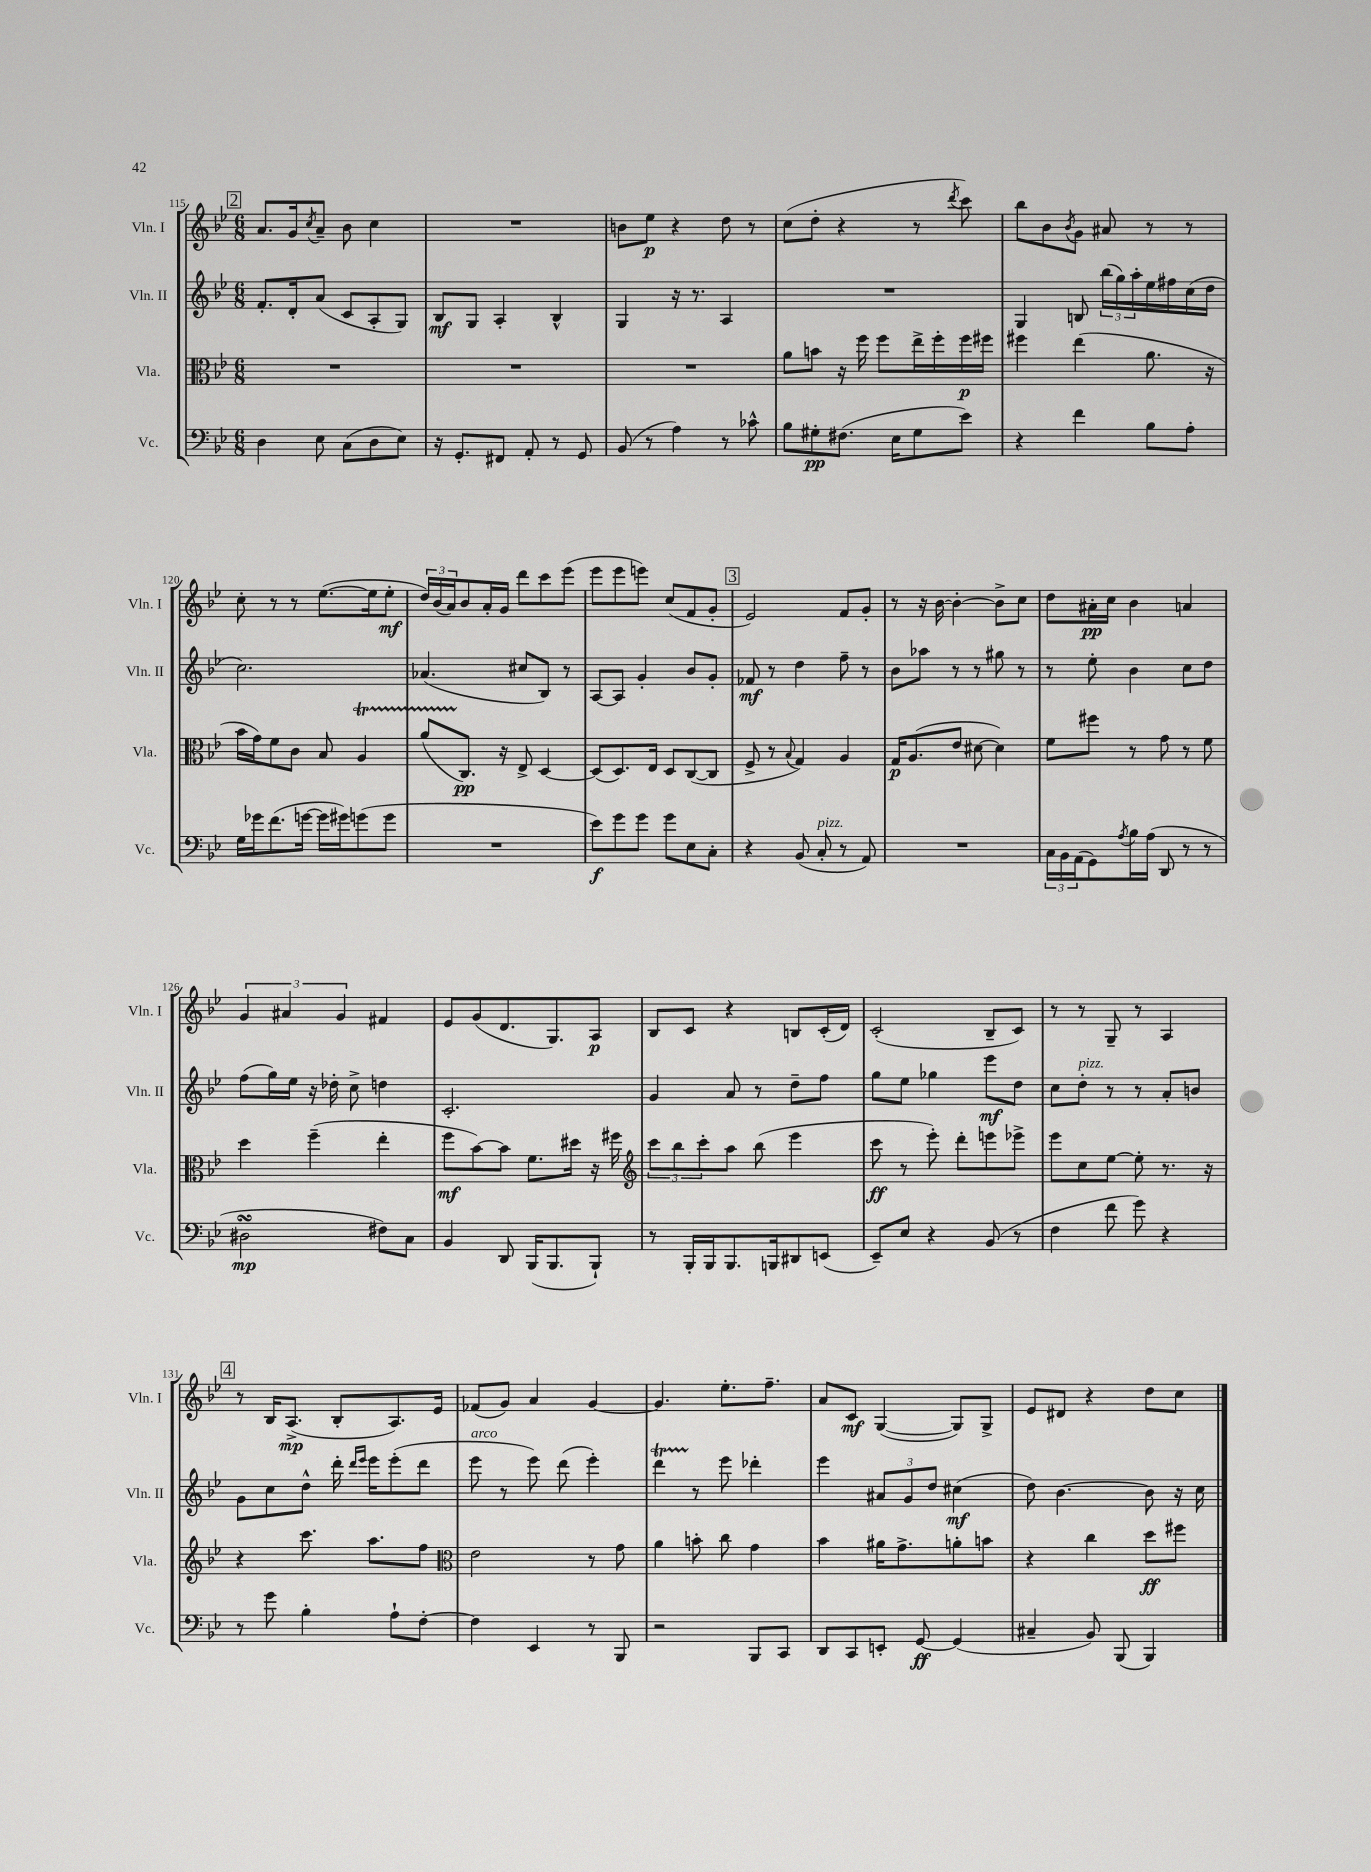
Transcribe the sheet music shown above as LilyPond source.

<<
\new StaffGroup <<
\new Staff = "s0" \with { instrumentName = "Vln. I" shortInstrumentName = "Vln. I" } {
    \clef treble \key bes \major \numericTimeSignature \time 6/8
    \mark \markup { \box "2" } a'8. g'16 \acciaccatura { c''8 } a'8-- bes'8 c''4 |
    R2. |
    b'8 ees''8\p r4 d''8 r8 |
    c''8( d''8-. r4 r8 \acciaccatura { d'''8 } c'''8) |
    bes''8 bes'8 \acciaccatura { bes'8 } g'8 ais'8 r8 r8 |
    c''8-. r8 r8 ees''8.~( ees''16 ees''8-.\mf |
    \tuplet 3/2 { d''16) bes'16( a'16) } bes'8 a'16-. g'16 d'''8 c'''8 ees'''8( |
    ees'''8 ees'''8 e'''8) c''8( f'8 g'8-. |
    \mark \markup { \box "3" } ees'2) f'8 g'8-. |
    r8 r16 bes'16~ bes'4~-. bes'8-> c''8 |
    d''8 ais'16-.\pp c''16 bes'4 a'4 |
    \tuplet 3/2 { g'4 ais'4 g'4 } fis'4 |
    ees'8 g'8( d'8. g8.) a8\p |
    bes8 c'8 r4 b8 c'16-.( d'16) |
    c'2-.( bes8-- c'8) |
    r8 r8 g8-- r8 a4 |
    \mark \markup { \box "4" } r8 bes16 a8.->\mp( bes8-. a8.) ees'16 |
    fes'8( g'8) a'4 g'4~ |
    g'4. ees''8.-. f''8.-- |
    a'8 c'8\mf g4~( g8) g8-> |
    ees'8 dis'8 r4 d''8 c''8 \bar "|." |
}
\new Staff = "s1" \with { instrumentName = "Vln. II" shortInstrumentName = "Vln. II" } {
    \clef treble \key bes \major \numericTimeSignature \time 6/8
    \mark \markup { \box "2" } f'8.-. d'16-. a'8( c'8 a8-. g8) |
    bes8\mf g8 a4-. bes4-^ |
    g4 r16 r8. a4 |
    R2. |
    g4 b8 \tuplet 3/2 { bes''16( g''16) a''16-. } ees''16 fis''16 c''16( d''16 |
    c''2.) |
    aes'4.( cis''8 bes8) r8 |
    a8~ a8 g'4-. bes'8 g'8-. |
    \mark \markup { \box "3" } fes'8\mf r8 d''4 f''8-- r8 |
    bes'8 aes''8 r8 r8 gis''8 r8 |
    r8 ees''8-. bes'4 c''8 d''8 |
    f''8( g''16) ees''16 r16 des''16-. c''8-> d''4 |
    c'2.-. |
    g'4 a'8 r8 d''8-- f''8 |
    g''8 ees''8 ges''4 ees'''8\mf d''8 |
    c''8 d''8-.^\markup { \italic "pizz." } r8 r8 a'8-. b'8 |
    \mark \markup { \box "4" } g'8 c''8 d''8-^ d'''16-. \grace { d'''16 ees'''16 } ees'''16 ees'''8-.( d'''8 |
    ees'''8^\markup { \italic "arco" } r8 ees'''8) d'''8( ees'''4-.) |
    d'''4\startTrillSpan r8\stopTrillSpan ees'''8 des'''4-. |
    ees'''4 \tuplet 3/2 { ais'8 g'8 d''8 } cis''4\mf( |
    d''8) bes'4.~ bes'8 r16 c''16 \bar "|." |
}
\new Staff = "s2" \with { instrumentName = "Vla." shortInstrumentName = "Vla." } {
    \clef alto \key bes \major \numericTimeSignature \time 6/8
    \mark \markup { \box "2" } R2. |
    R2. |
    R2. |
    a'8 b'8 r16 f''16 f''8 ees''16-> f''16-. f''16\p fis''16 |
    fis''4 ees''4( a'8. r16 |
    bes'16 g'16) f'8 c'8 bes8 a4\startTrillSpan |
    a'8( c8.\stopTrillSpan\pp) r16 ees8-> d4~ |
    d8( d8.) ees16 d8 c8~( c8 |
    \mark \markup { \box "3" } f8-> r8 \appoggiatura { bes8 } g4) a4 |
    g16\p a8.( ees'8 dis'8~ dis'4) |
    f'8 fis''8 r8 g'8 r8 f'8 |
    d''4 f''4--( ees''4-. |
    f''8\mf bes'8~) bes'8 f'8. dis''16 r16 fis''16 |
    \clef treble \tuplet 3/2 { c'''8 bes''8 c'''8-. } a''8 bes''8( ees'''4 |
    c'''8\ff r8 ees'''8-.) d'''8-. e'''8 ees'''8-> |
    ees'''8 c''8 ees''8~ ees''8-. r8. r16 |
    \mark \markup { \box "4" } r4 c'''8. a''8. f''8 |
    \clef alto ees'2 r8 g'8 |
    a'4 b'8-. c''8 g'4 |
    bes'4 ais'16 g'8.-> a'8-. b'8 |
    r4 c''4 d''8\ff fis''8 \bar "|." |
}
\new Staff = "s3" \with { instrumentName = "Vc." shortInstrumentName = "Vc." } {
    \clef bass \key bes \major \numericTimeSignature \time 6/8
    \mark \markup { \box "2" } d4 ees8 c8( d8 ees8) |
    r16 g,8.-. fis,8 a,8-. r8 g,8 |
    bes,8( r8 a4) r8 ces'8-^ |
    bes8 gis8-.\pp fis8.( ees16 gis8 ees'8) |
    r4 f'4 bes8 a8-. |
    g16 ges'16 f'8.( g'16~ g'16 gis'16) g'8( g'8 |
    R2. |
    ees'8\f) g'8 g'8 g'8 ees8 c8-. |
    \mark \markup { \box "3" } r4 bes,8( c8-.^\markup { \italic "pizz." } r8 a,8) |
    R2. |
    \tuplet 3/2 { c16 bes,16 a,16( } g,8) \acciaccatura { a8 } bes16 a16( d,8 r8 r8 |
    dis2\turn\mp fis8) c8 |
    bes,4 d,8 bes,,16( bes,,8. bes,,8-!) |
    r8 bes,,16-. bes,,16 bes,,8. b,,16 dis,8 e,8( |
    ees,8--) ees8 r4 bes,8( r8 |
    f4 f'8 g'8) r4 |
    \mark \markup { \box "4" } r8 g'8 bes4-. a8-! f8~-. |
    f4 ees,4 r8 bes,,8 |
    r2 bes,,8 c,8 |
    d,8 c,8 e,8-. g,8~\ff g,4( |
    cis4-- bes,8) bes,,8( bes,,4) \bar "|." |
}
>>
>>
\layout { \context { \Score currentBarNumber = #115 } }
